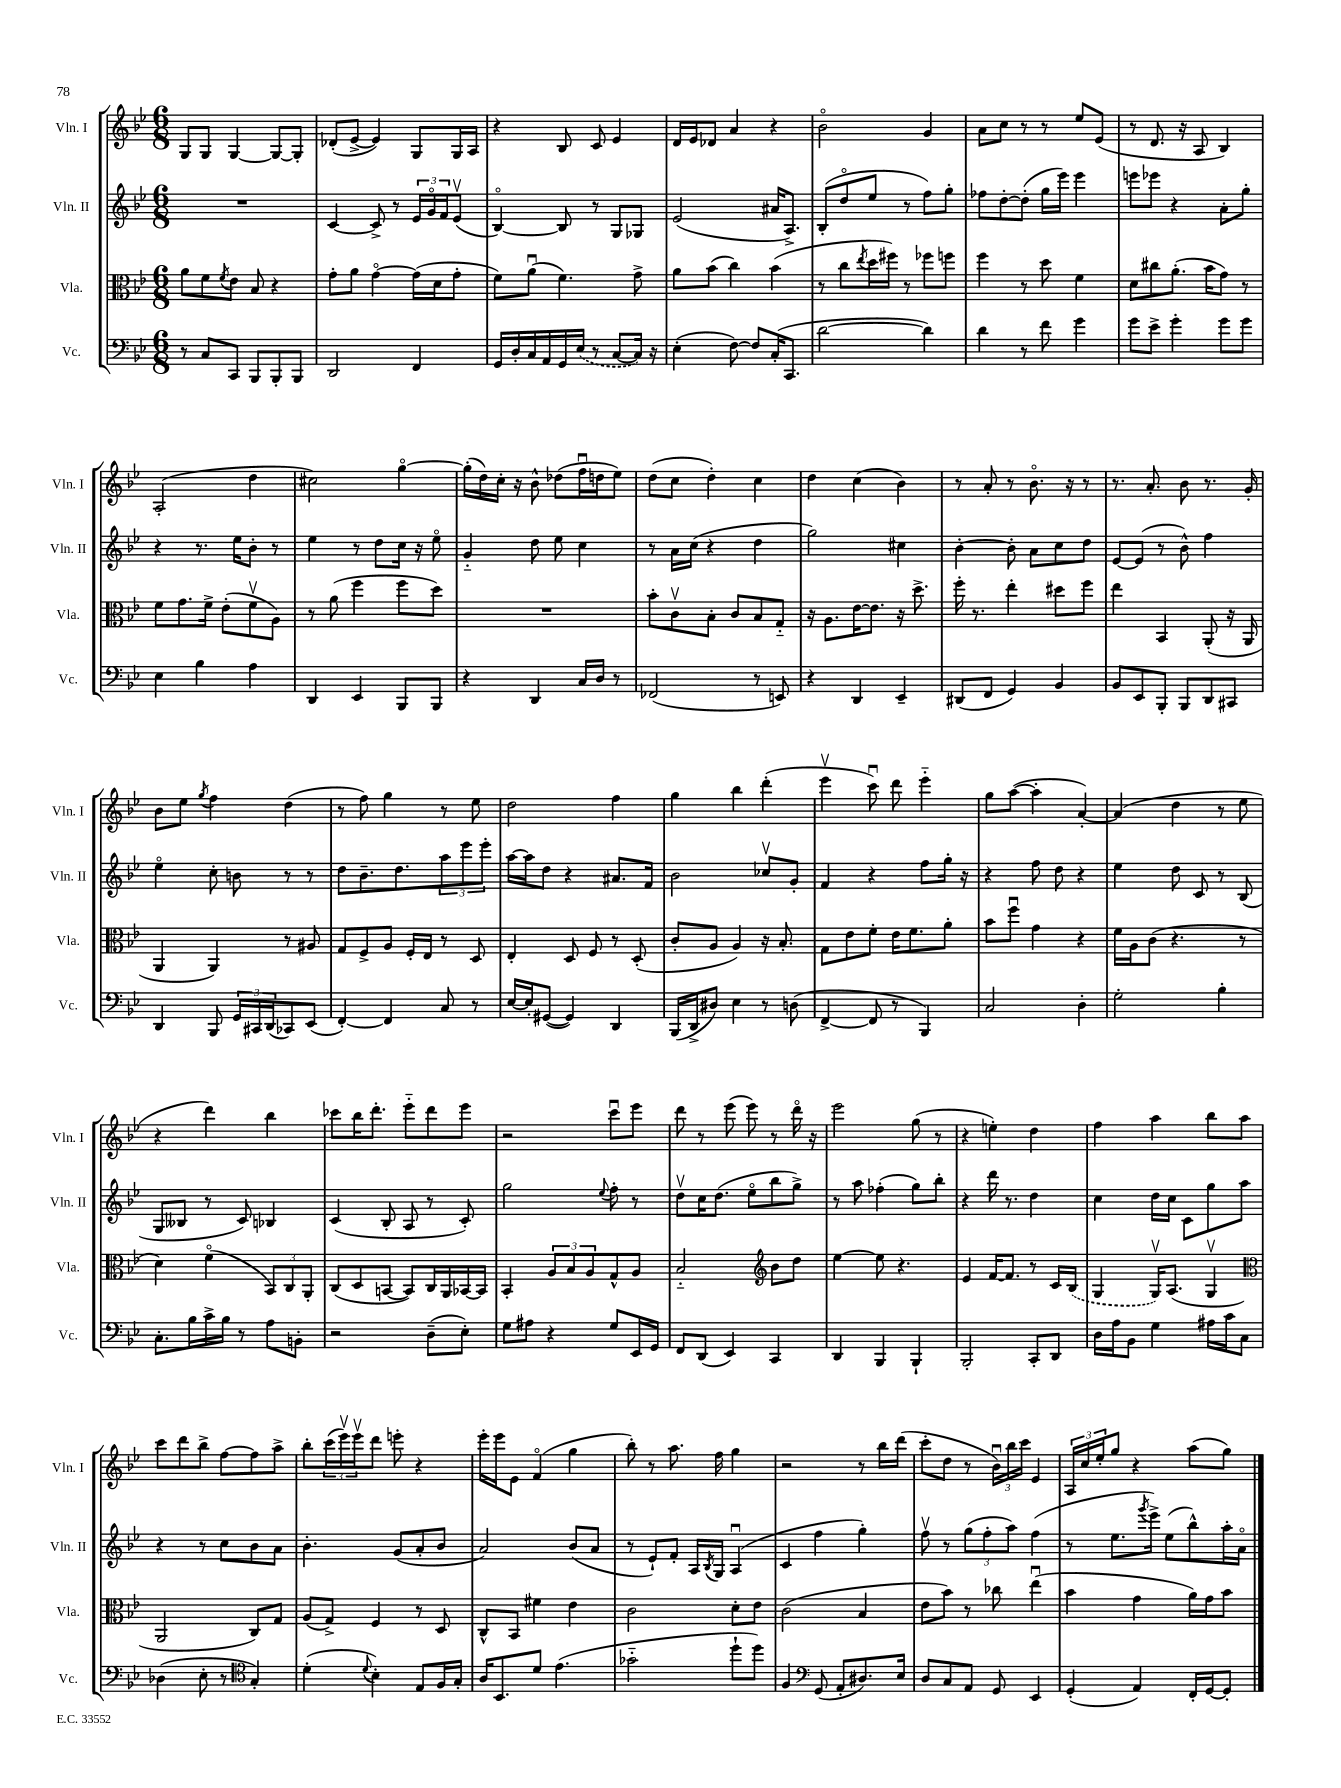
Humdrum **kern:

**kern	**kern	**kern	**kern
*staff4	*staff3	*staff2	*staff1
*clefF4	*clefC3	*clefG2	*clefG2
*k[b-e-]	*k[b-e-]	*k[b-e-]	*k[b-e-]
*M6/8	*M6/8	*M6/8	*M6/8
8r	8a	2.r	8G
8C	8f	.	8G
.	8qf	.	.
8CC	8e-	.	[4G
8BBB-	8B-	.	.
8BBB-'	4r	.	8G_
8BBB-	.	.	8G']
=	=	=	=
2DD	8g'	[4c	(8d-'
.	8a	.	[8e-^
.	[4go	8c^]	4e-])
.	.	8r	.
4FF	(16g]	24e-	8G
.	.	24go	.
.	16d	.	.
.	.	24f	.
.	8g'	(8e-v	16G
.	.	.	16A
=	=	=	=
16GG	8f)	[4B-o)	4r
16D'	.	.	.
16C	(8au	.	.
16AA	.	.	.
16GG	4.f)	8B-]	8B-
(16E-	.	.	.
8r	.	8r	8c
[8C	.	8G	4e-
16C])	8g^	8G-	.
16r	.	.	.
=	=	=	=
(4E-'	8a	(2e-	16d
.	.	.	16e-
.	(8b-	.	8d-
[8F)	4cc)	.	4a
8F]	.	.	.
(16C'	(4b-	16a#	4r
8.CC	.	8.A^)	.
=	=	=	=
[2d	8r	(8B-'	2b-o
.	8cc	8ddo	.
.	8qee-	.	.
.	16dd	8ee-	.
.	16ff#)	.	.
.	8r	8r	.
4d])	8ff-	8ff)	4g
.	8ff	8gg'	.
=	=	=	=
4d	4ff	8ff-	8a
.	.	[8dd'	8cc
8r	8r	(8dd']	8r
8f	8dd	16gg	8r
.	.	16eee-)	.
4g	4f	4eee-	8ee-
.	.	.	(8e-
=	=	=	=
8g	8d	8eee	8r
8e-^	8cc#	8eee-	8.d
4g'	(8.a'	4r	.
.	.	.	16r
.	.	.	8A
.	16b-	.	.
8g	8g)	8a'	4B-)
8g	8r	8gg'	.
=	=	=	=
4E-	8f	4r	(2A'
.	8.g	.	.
4B-	.	8.r	.
.	16f^	.	.
.	(8e-'	.	.
.	.	16ee-	.
4A	8fv	8b-'	4dd
.	8A)	8r	.
=	=	=	=
4DD	8r	4ee-	2cc#)
.	(8a	.	.
4EE-	4ff	8r	.
.	.	8dd	.
8BBB-	8ff	16cc	[4ggo
.	.	16r	.
8BBB-	8dd)	8ee-o	.
=	=	=	=
4r	2.r	4g'~	(16gg']
.	.	.	16dd)
.	.	.	16cc'
.	.	.	16r
4DD	.	8dd	8b-^^
.	.	8ee-	(8dd-
16C	.	4cc	16ffu
16D	.	.	16dd
8r	.	.	8ee-)
=	=	=	=
(2FF-	8b-'	8r	(8dd
.	8cv	16a	8cc
.	.	(16cc	.
.	8B-'	4r	4dd')
.	8c	.	.
8r	8B-	4dd	4cc
8EE)	8G'~	.	.
=	=	=	=
4r	16r	2gg)	4dd
.	8.A	.	.
4DD	[16e-	.	(4cc
.	8.e-]	.	.
4EE-~	16r	4cc#	4b-)
.	8.dd^	.	.
=	=	=	=
(8DD#	16ff'	[4b-'	8r
.	8.r	.	.
8FF	.	.	8a'
4GG)	4ee-'	8b-']	8r
.	.	8a	8.b-o
4BB-	8dd#	8cc	.
.	.	.	16r
.	8ff	8dd	8r
=	=	=	=
8BB-	4ee-	[8e-	8.r
8EE-	.	(8e-]	.
.	.	.	8.a'
8BBB-'	4BB-	8r	.
8BBB-	.	8b-^^)	8b-
8DD	(8AA'	4ff	8.r
8CC#	16r	.	.
.	16AA	.	16g'
=	=	=	=
4DD	4AA	4ee-o	8b-
.	.	.	8ee-
.	.	.	8qgg
8BBB-	4AA)	8cc'	4ff
24GG	.	8b	.
24CC#	.	.	.
(24DD	.	.	.
8CC-)	8r	8r	(4dd
(8EE-	8A#	8r	.
=	=	=	=
[4FF')	8G	8dd	8r
.	8F^	8.b-~	8ff)
4FF]	8A	.	4gg
.	.	8.dd	.
.	16F'	.	.
.	16E-	.	.
8C	8r	12aa	8r
.	.	12eee-	.
8r	8D	.	8ee-
.	.	12eee-'	.
=	=	=	=
[16E-	4E-'	[16aa	2dd
16E-']	.	16aa]	.
([8GG#	.	8dd	.
4GG#])	8D	4r	.
.	8F	.	.
4DD	8r	8.a#	4ff
.	(8D'	.	.
.	.	16f	.
=	=	=	=
(16BBB-	8c'	2b-	4gg
16DD^	.	.	.
8D#)	8A	.	.
4E-	4A)	.	4bb-
8r	16r	8cc-v	(4ddd'
.	8.B-'	.	.
(8D	.	8g'	.
=	=	=	=
[4FF^	8G	4f	4eee-v
.	8e-	.	.
8FF]	8f'	4r	8cccu)
8r	16e-	.	8ddd
.	8.f	.	.
4BBB-)	.	8ff	4eee-'~
.	8a'	16gg'	.
.	.	16r	.
=	=	=	=
2C	8b-	4r	8gg
.	8ffu	.	([8aa
.	4g	8ff	4aa']
.	.	8dd	.
4D'	4r	4r	[4a')
=	=	=	=
2G'	16f	4ee-	(4a]
.	16A	.	.
.	(8c	.	.
.	4.r	8dd	4dd
.	.	8c	.
4B-'	.	8r	8r
.	8r	(8B-	8ee-
=	=	=	=
8.C'	4d)	8G	4r
.	.	8B--	.
16B-	.	.	.
16c^	(4fo	8r	4ddd)
16B-	.	.	.
8r	.	8c)	.
8A	12BB-)	4B-	4bb-
.	12C	.	.
8BB'	.	.	.
.	12AA'	.	.
=	=	=	=
2r	(8C	(4c	8ccc-
.	8D	.	16bb-
.	.	.	8.ddd'
.	[8BB	8B-'	.
.	8BB])	8A	8eee-'~
(8D~	16C	8r	8ddd
.	16AA	.	.
8E-')	[16BB-	8c')	8eee-
.	16BB-]	.	.
=	=	=	=
8G	4BB-'	2gg	2r
8A#	.	.	.
4r	12A	.	.
.	12B-	.	.
.	12A	.	.
.	.	8qqee-	.
8G	8G^^	8ff'	8cccu
16EE-	8A	8r	8eee-
16GG	.	.	.
=	=	=	=
8FF	2B-'~	8ddv	8ddd
(8DD	.	16cc	8r
.	.	(8.dd	.
4EE-)	.	.	(8eee-
.	.	8ee-o	8eee-)
*	*clefG2	*	*
4CC	8b-	8bb-	8r
.	8dd	8gg^)	16dddo
.	.	.	16r
=	=	=	=
4DD	[4ee-	8r	2eee-
.	.	8aa	.
4BBB-	8ee-]	(4ff-'	.
.	4.r	.	.
4BBB-`	.	8gg)	(8gg
.	.	8bb-'	8r
=	=	=	=
2BBB-'	4e-	4r	4r
.	[16f	16ddd	4ee')
.	8.f]	8.r	.
8CC'	8r	4dd	4dd
8DD	16c	.	.
.	(16B-	.	.
=	=	=	=
16D	4G	4cc	4ff
16A	.	.	.
8BB-	.	.	.
4G	16Gv)	16dd	4aa
.	(8.A	16cc	.
.	.	8c	.
16A#	4Gv	8gg	8bb-
16c	.	.	.
8C	.	8aa	8aa
=	=	=	=
*	*clefC3	*	*
(4D-	2AA	4r	8ccc
.	.	.	8ddd
8E-'	.	8r	8bb-^
8r	.	8cc	[8ff
*clefC4	*	*	*
4G')	8C)	8b-	8ff]
.	8G	8a	8aa^
=	=	=	=
(4d'	(8A	4.b-'	8bb-'
.	8G^)	.	(24ccc
.	.	.	24eee-v)
.	.	.	24eee-v
8qqd	.	.	.
4B-')	4F	.	8ddd
.	.	(8g	8eee'
8E-	8r	8a'	4r
16F	8D	8b-	.
16G'	.	.	.
=	=	=	=
16A	8C^^	2a)	16eee-'
8.BB-	.	.	16eee-
.	8BB-	.	8e-
8d	4f#	.	(4fo
(4.e-	.	.	.
.	4e-	(8b-	4gg
.	.	8a	.
=	=	=	=
2g-'~	2c	8r	8bb-')
.	.	8e-`)	8r
.	.	8f'	8.aa
.	.	16A	.
.	.	8qB-	.
.	.	16G	16ff
8dd`	8d'	(4Au	4gg
8dd)	8e-	.	.
=	=	=	=
4F	(2c	4c	2r
*clefF4	*	*	*
(8GG	.	4ff	.
8AA'	.	.	.
8.D#)	4B-	4gg')	8r
.	.	.	16bb-
16E-	.	.	(16ddd
=	=	=	=
8D	8e-	8ffv	8ccc'
8C	8b-)	8r	8dd
8AA	8r	(12gg	8r
.	.	12ff'	.
8GG	8cc-	.	24b-u)
.	.	12aa)	24bb-
.	.	.	24ccc
4EE-	(4ee-u	(4ff	4e-
=	=	=	=
(4GG'	4b-	8r	24A
.	.	.	24cc
.	.	.	24ee-'
.	.	8.ee-	8gg
4AA)	4g	.	4r
.	.	8qggg	.
.	.	16eee-^)	.
.	.	(8ee-	.
16FF'	16a)	8bb-^^)	(8aa
[16GG	16g	.	.
8GG']	8b-	16aa'	8gg)
.	.	16ao	.
==	==	==	==
*-	*-	*-	*-
